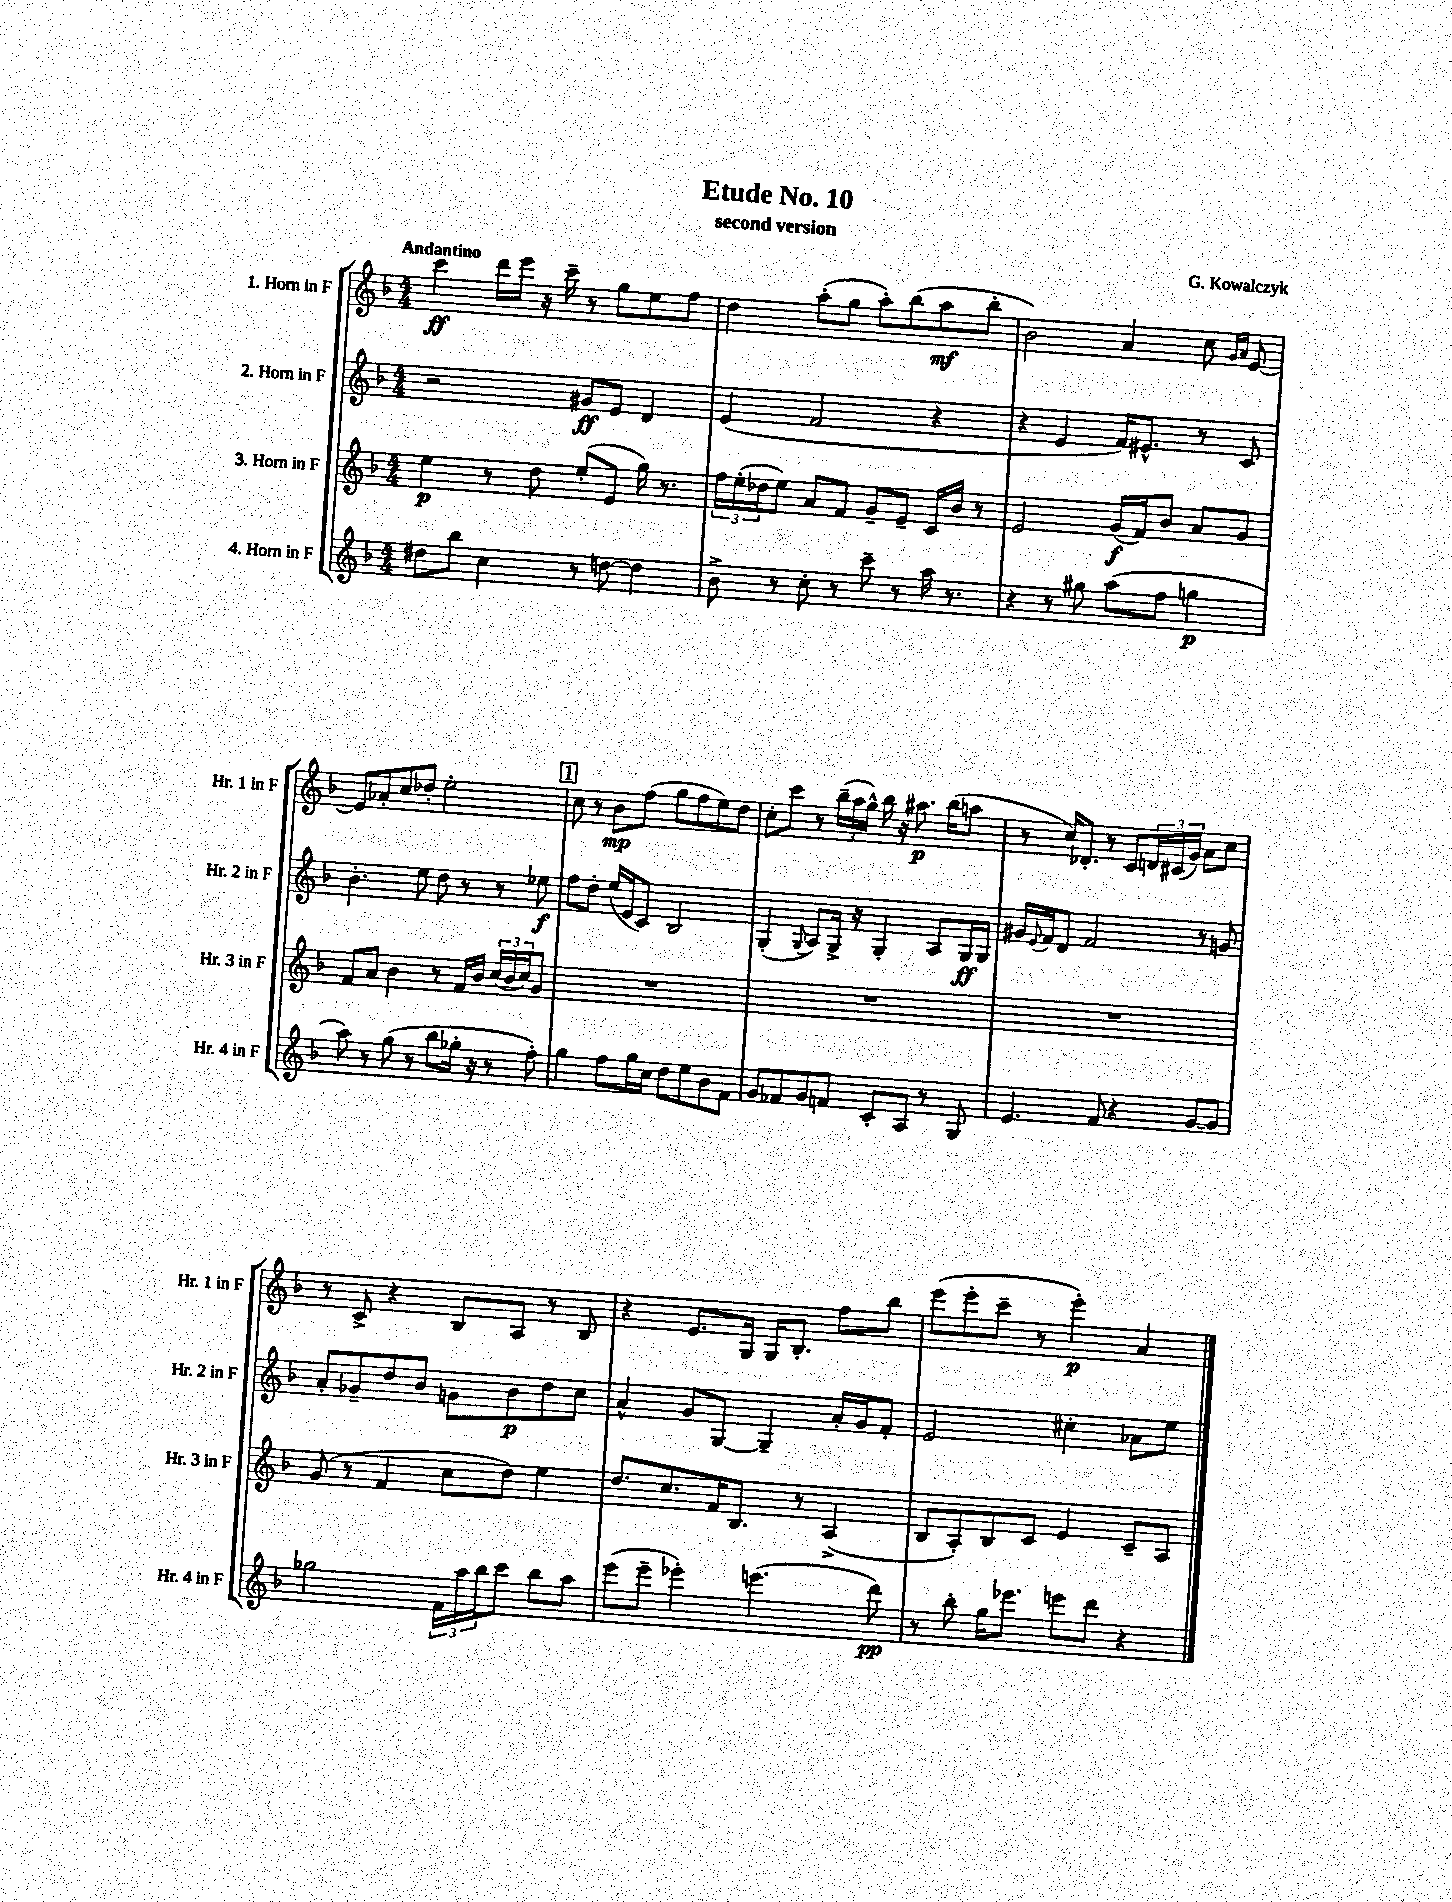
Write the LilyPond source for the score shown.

\header { title = "Etude No. 10" composer = "G. Kowalczyk" subtitle = "second version" }
<<
\new StaffGroup <<
\new Staff = "s0" \with { instrumentName = "1. Horn in F" shortInstrumentName = "Hr. 1 in F" } {
    \clef treble \key f \major \numericTimeSignature \time 4/4 \tempo "Andantino"
    c'''4\ff d'''16 e'''16 r16 c'''16-- r8 g''8 e''8 f''8 |
    d''4 a''8-.( g''8 a''8-.) bes''8( a''8\mf bes''8-. |
    bes'2) a'4 c''8 \grace { g'16 a'16 } e'8~ |
    e'8 aes'8-. c''8 des''8-. e''2-. |
    \mark \markup { \box "1" } c''8 r8 bes'8\mp f''8( g''8 f''8 e''8) d''8 |
    c''8-. c'''8 r8 \tuplet 3/2 { bes''16--( a''16 g''16-^) } bes''16 r16 ais''8.\p bes''16( a''8 |
    r8 c''16) des'8.-. r8 c'8 \tuplet 3/2 { d'16 cis'16( g'16) } a'8 c''8 |
    r8 c'8-> r4 bes8 a8 r8 bes8 |
    r4 e'8. g16 g16 bes8.-. f''8 bes''8 |
    e'''8( e'''8-. c'''8-- r8 e'''4-.\p) a'4 \bar "|." |
}
\new Staff = "s1" \with { instrumentName = "2. Horn in F" shortInstrumentName = "Hr. 2 in F" } {
    \clef treble \key f \major \numericTimeSignature \time 4/4
    r2 gis'8\ff e'8 d'4 |
    e'4( f'2 r4 |
    r4 e'4 f'16) eis'8.-^ r8 c'8 |
    bes'4.-. e''8 d''8 r8 r8 ees''8\f |
    \mark \markup { \box "1" } f''8 d''8-. e''16( e'16 c'8) bes2 |
    g4-.( \appoggiatura { g8 } a8) g16-> r16 g4-. a8 g16\ff g16 |
    gis'16 \appoggiatura { e'8 } f'16 d'8 f'2 r8 g'8 |
    a'8-. ges'8-- d''8 bes'8 g'8 bes'8\p d''8 c''8 |
    a'4-^ g'8 g8~ g4-- a'16-. g'16 f'8-. |
    e'2 cis''4-. aes'8 e''8 \bar "|." |
}
\new Staff = "s2" \with { instrumentName = "3. Horn in F" shortInstrumentName = "Hr. 3 in F" } {
    \clef treble \key f \major \numericTimeSignature \time 4/4
    e''4\p r8 d''8 e''8-.( e'8 g''16) r8. |
    \tuplet 3/2 { f''16 e''16-.( des''16 } e''8) a'8 f'8 g'8-- e'8-- c'16 bes'16 r8 |
    e'2 g'16\f( f'16) bes'8 a'8 g'8 |
    f'8 a'8 bes'4 r8 f'16 bes'16 \tuplet 3/2 { c''16( bes'16 c''16) } g'8 |
    \mark \markup { \box "1" } R1 |
    R1 |
    R1 |
    g'8( r8 f'4 c''8 d''8) e''4 |
    d''8. c''8. f'16 bes8. r8 a4->( |
    bes8 a8-.) bes8 c'8 e'4 c'8-- a8 \bar "|." |
}
\new Staff = "s3" \with { instrumentName = "4. Horn in F" shortInstrumentName = "Hr. 4 in F" } {
    \clef treble \key f \major \numericTimeSignature \time 4/4
    dis''8 bes''8 c''4 r8 d''8~ d''4 |
    bes'8-> r8 c''8-. r8 c'''8-- r8 a''16 r8. |
    r4 r8 gis''8 a''8( f''8 g''4\p |
    a''8) r8 g''8( r8 bes''8 ges''16-. r16 r8 f''8-.) |
    \mark \markup { \box "1" } g''4 f''8 g''16 c''16 d''8 e''8 bes'8 f'8 |
    g'8 fes'8 g'8 f'8 c'8-. a8 r8 g8 |
    e'4. f'8 r4 g'8~ g'8 |
    ges''2 \tuplet 3/2 { f'16 a''16 bes''16 } c'''8 bes''8 a''8 |
    e'''8( e'''8-- ees'''4-.) e'''4.( d'''8\pp) |
    r8 bes''8-. g''16 ees'''8. e'''8 d'''8 r4 \bar "|." |
}
>>
>>
\layout { \context { \Score \remove "Bar_number_engraver" } }
